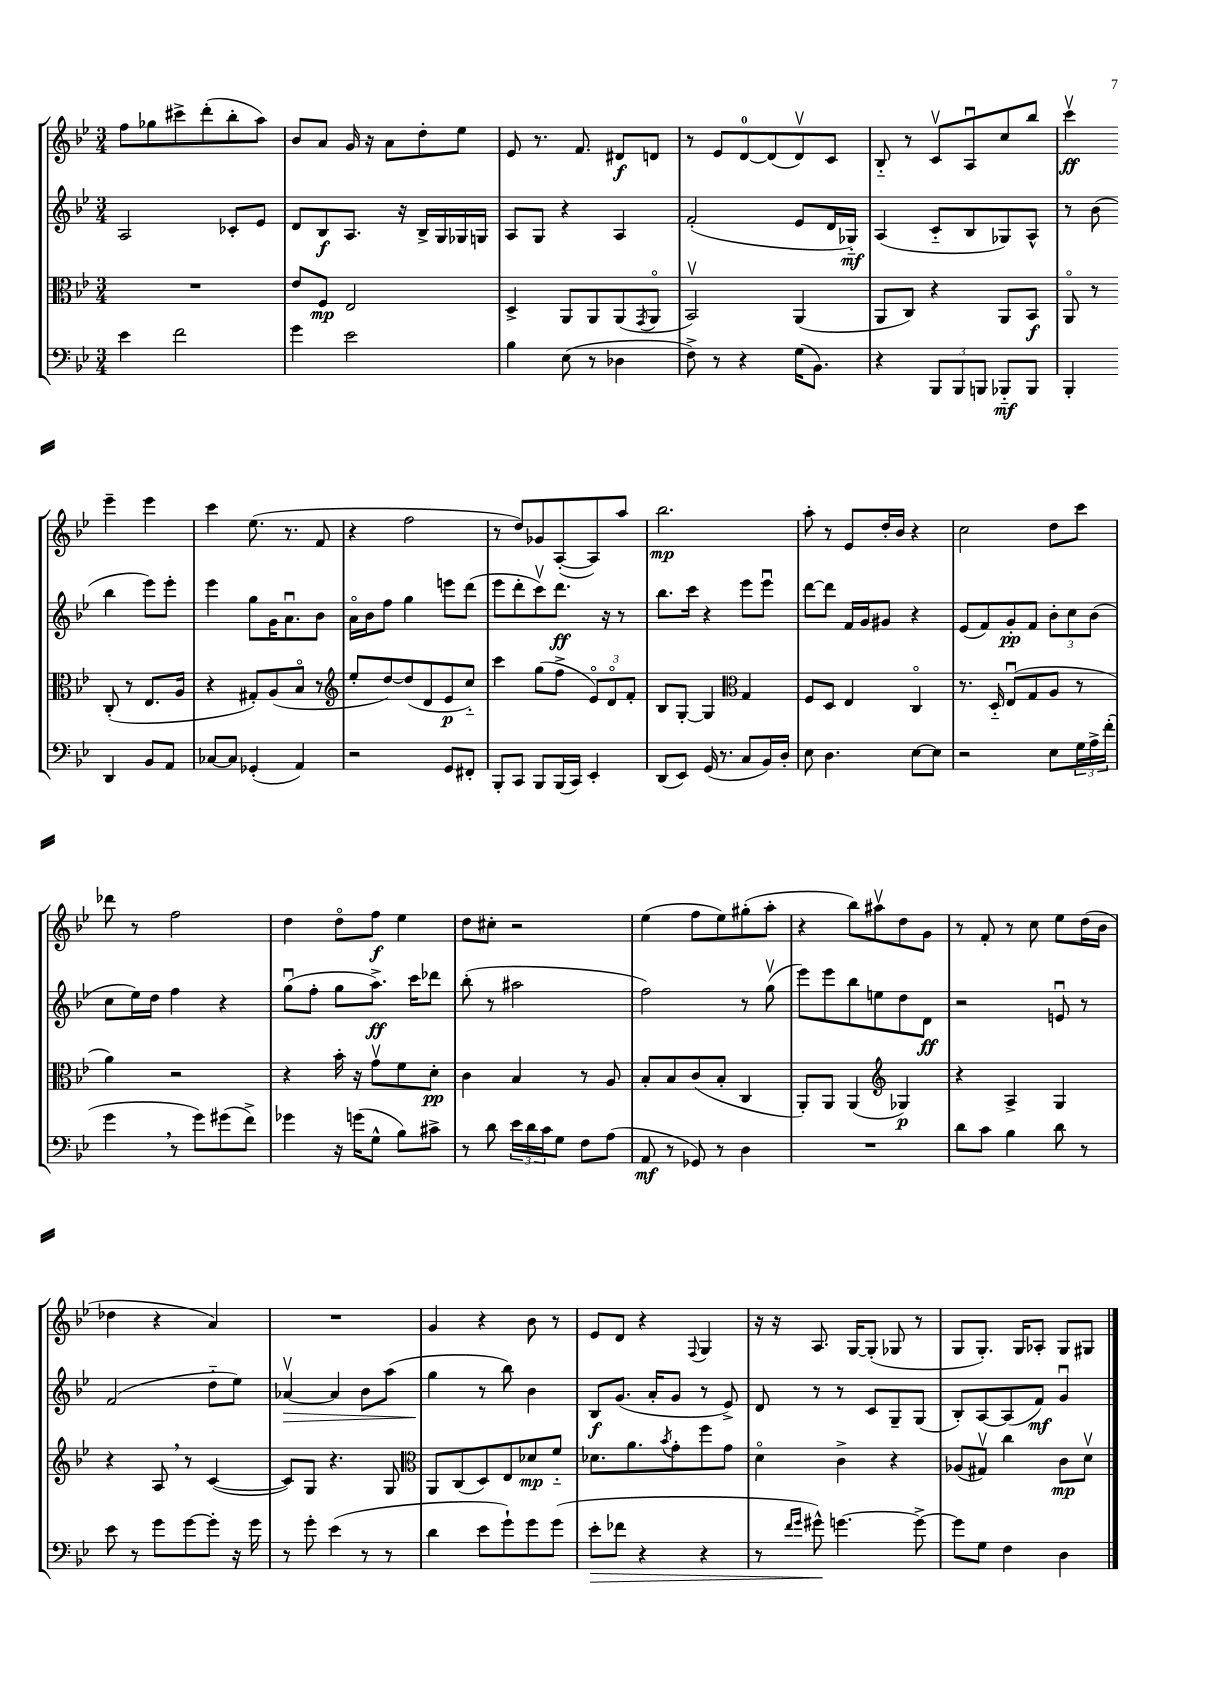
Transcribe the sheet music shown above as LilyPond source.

<<
\new StaffGroup <<
\new Staff = "s0" {
    \clef treble \key bes \major \numericTimeSignature \time 3/4
    f''8 ges''8 cis'''8-> d'''8-.( bes''8-. a''8) |
    bes'8 a'8 g'16 r16 a'8 d''8-. ees''8 |
    ees'8 r8. f'8. dis'8\f d'8 |
    r8 ees'8 d'8-0~ d'8( d'8\upbow) c'8 |
    bes8-_ r8 c'8\upbow a8\downbow c''8 bes''8 |
    c'''4\upbow\ff ees'''4-- ees'''4 |
    c'''4 ees''8.( r8. f'8 |
    r4 f''2 |
    r8 d''8) ges'8 a8~-.( a8) a''8 |
    bes''2.\mp |
    a''8-. r8 ees'8 d''16-. bes'16 r4 |
    c''2 d''8 c'''8 |
    des'''8 r8 f''2 |
    d''4 d''8\flageolet f''8\f ees''4 |
    d''8 cis''8-. r2 |
    ees''4( f''8 ees''8) gis''8-.( a''8-. |
    r4 bes''8) ais''8\upbow d''8 g'8 |
    r8 f'8-. r8 c''8 ees''8 d''16( bes'16 |
    des''4 r4 a'4) |
    R2. |
    g'4 r4 bes'8 r8 |
    ees'8 d'8 r4 \appoggiatura { f8 } g4 |
    r16 r16 a8. g16~ g8-.( ges8 r8 |
    g8 g8.-.) g16 aes8-. g8 gis8 \bar "|." |
}
\new Staff = "s1" {
    \clef treble \key bes \major \numericTimeSignature \time 3/4
    a2 ces'8-. ees'8 |
    d'8 bes8\f a8. r16 bes16-> g16 ges16 g16 |
    a8 g8 r4 a4 |
    f'2-.( ees'8 d'16 ges16-_\mf) |
    a4( c'8-_ bes8 ges8) a8-^ |
    r8 bes'8( bes''4 ees'''8) ees'''8-. |
    ees'''4 g''8 g'16 a'8.\downbow bes'8 |
    a'16\flageolet bes'16 f''8 g''4 e'''8 d'''8( |
    ees'''8 d'''8-. c'''8\upbow) d'''8.\ff r16 r8 |
    bes''8. c'''16 r4 ees'''8 ees'''8\downbow |
    d'''8~ d'''8 f'16 g'16 gis'8 r4 |
    ees'8( f'8) g'8-.\pp f'8 \tuplet 3/2 { bes'8-. c''8 bes'8( } |
    c''8 ees''16) d''16 f''4 r4 |
    g''8\downbow( f''8-. g''8 a''8.->\ff) c'''16 des'''8 |
    bes''8-.( r8 ais''2 |
    f''2) r8 g''8\upbow( |
    ees'''8) ees'''8 bes''8 e''8 d''8 d'8\ff |
    r2 e'8\downbow r8 |
    f'2( d''8-_ ees''8) |
    aes'4~\upbow\> aes'4 bes'8 a''8( |
    g''4\! r8 bes''8) bes'4 |
    bes8\f g'8.( a'16-. g'8 r8 ees'8->) |
    d'8 r8 r8 c'8 g8-- g8( |
    bes8-.) a8~ a8( f'8\mf) g'4\downbow \bar "|." |
}
\new Staff = "s2" {
    \clef alto \key bes \major \numericTimeSignature \time 3/4
    R2. |
    ees'8 f8\mp ees2 |
    d4-> a,8 a,8 a,8( \acciaccatura { g,8 } a,8\flageolet |
    bes,2\upbow) a,4( |
    a,8 c8) r4 a,8 bes,8\f |
    a,8\flageolet r8 c8-.( r8 ees8. a16 |
    r4 gis8-.) a8( bes8\flageolet r8 |
    \clef treble ees''8-. d''8~) d''8( d'8 ees'8\p c''8-_) |
    c'''4 g''8( f''8-> \tuplet 3/2 { ees'8\flageolet) d'8\flageolet f'8-. } |
    bes8 g8~-. g4 \clef alto g4 |
    f8 d8 ees4 c4\flageolet |
    r8. d16-_ ees8\downbow( g8 a8 r8 |
    a'4) r2 |
    r4 bes'16-. r16 g'8\upbow f'8 d'8-.\pp |
    c'4 bes4 r8 a8 |
    bes8-. bes8 c'8( bes8-. c4 |
    a,8-.) a,8 a,4( \clef treble ges4\p) |
    r4 a4-> g4 |
    r4 a8 \breathe r8 c'4~( |
    c'8) g8 r4. g8 |
    \clef alto a,8 c8( d8) ees8 des'8\mp f'8-_ |
    des'8. a'8. \acciaccatura { bes'8 } g'8-. f''8 g'8 |
    d'4\flageolet c'4-> r4 |
    aes8( gis8\upbow) c''4 c'8\mp d'8\upbow \bar "|." |
}
\new Staff = "s3" {
    \clef bass \key bes \major \numericTimeSignature \time 3/4
    ees'4 f'2 |
    g'4 ees'2 |
    bes4 ees8( r8 des4 |
    f8->) r8 r4 g16( bes,8.) |
    r4 \tuplet 3/2 { bes,,8 bes,,8 b,,8 } bes,,8-_\mf bes,,8 |
    bes,,4-. d,4 bes,8 a,8 |
    ces8~ ces8 ges,4-.( a,4) |
    r2 g,8 fis,8-. |
    bes,,8-. c,8 bes,,8 bes,,16( c,16) ees,4-. |
    d,8( ees,8) g,16( r8. c8 bes,16) d16-. |
    ees8 d4. ees8~ ees8 |
    r2 ees8 \tuplet 3/2 { g16 a16-> f'16-.( } |
    g'4 \breathe r8 g'8) gis'8( f'8->) |
    ges'4 r16 g'16( g8-^ bes8) cis'8-> |
    r8 d'8 \tuplet 3/2 { ees'16 d'16 c'16 } g8 f8 a8( |
    a,8\mf r8 ges,8) r8 d4 |
    R2. |
    d'8 c'8 bes4 d'8 r8 |
    ees'8 r8 g'8 g'8~ g'8-. r16 g'16 |
    r8 g'8-. ees'4( r8 r8 |
    d'4 ees'8 g'8-!) g'8 g'8( |
    ees'8-.\> fes'8 r4 r4 |
    r8 \grace { f'16 g'16 } gis'8-^\!) g'4.~ g'8~-> |
    g'8 g8 f4 d4 \bar "|." |
}
>>
>>
\layout { \context { \Score \remove "Bar_number_engraver" } }
